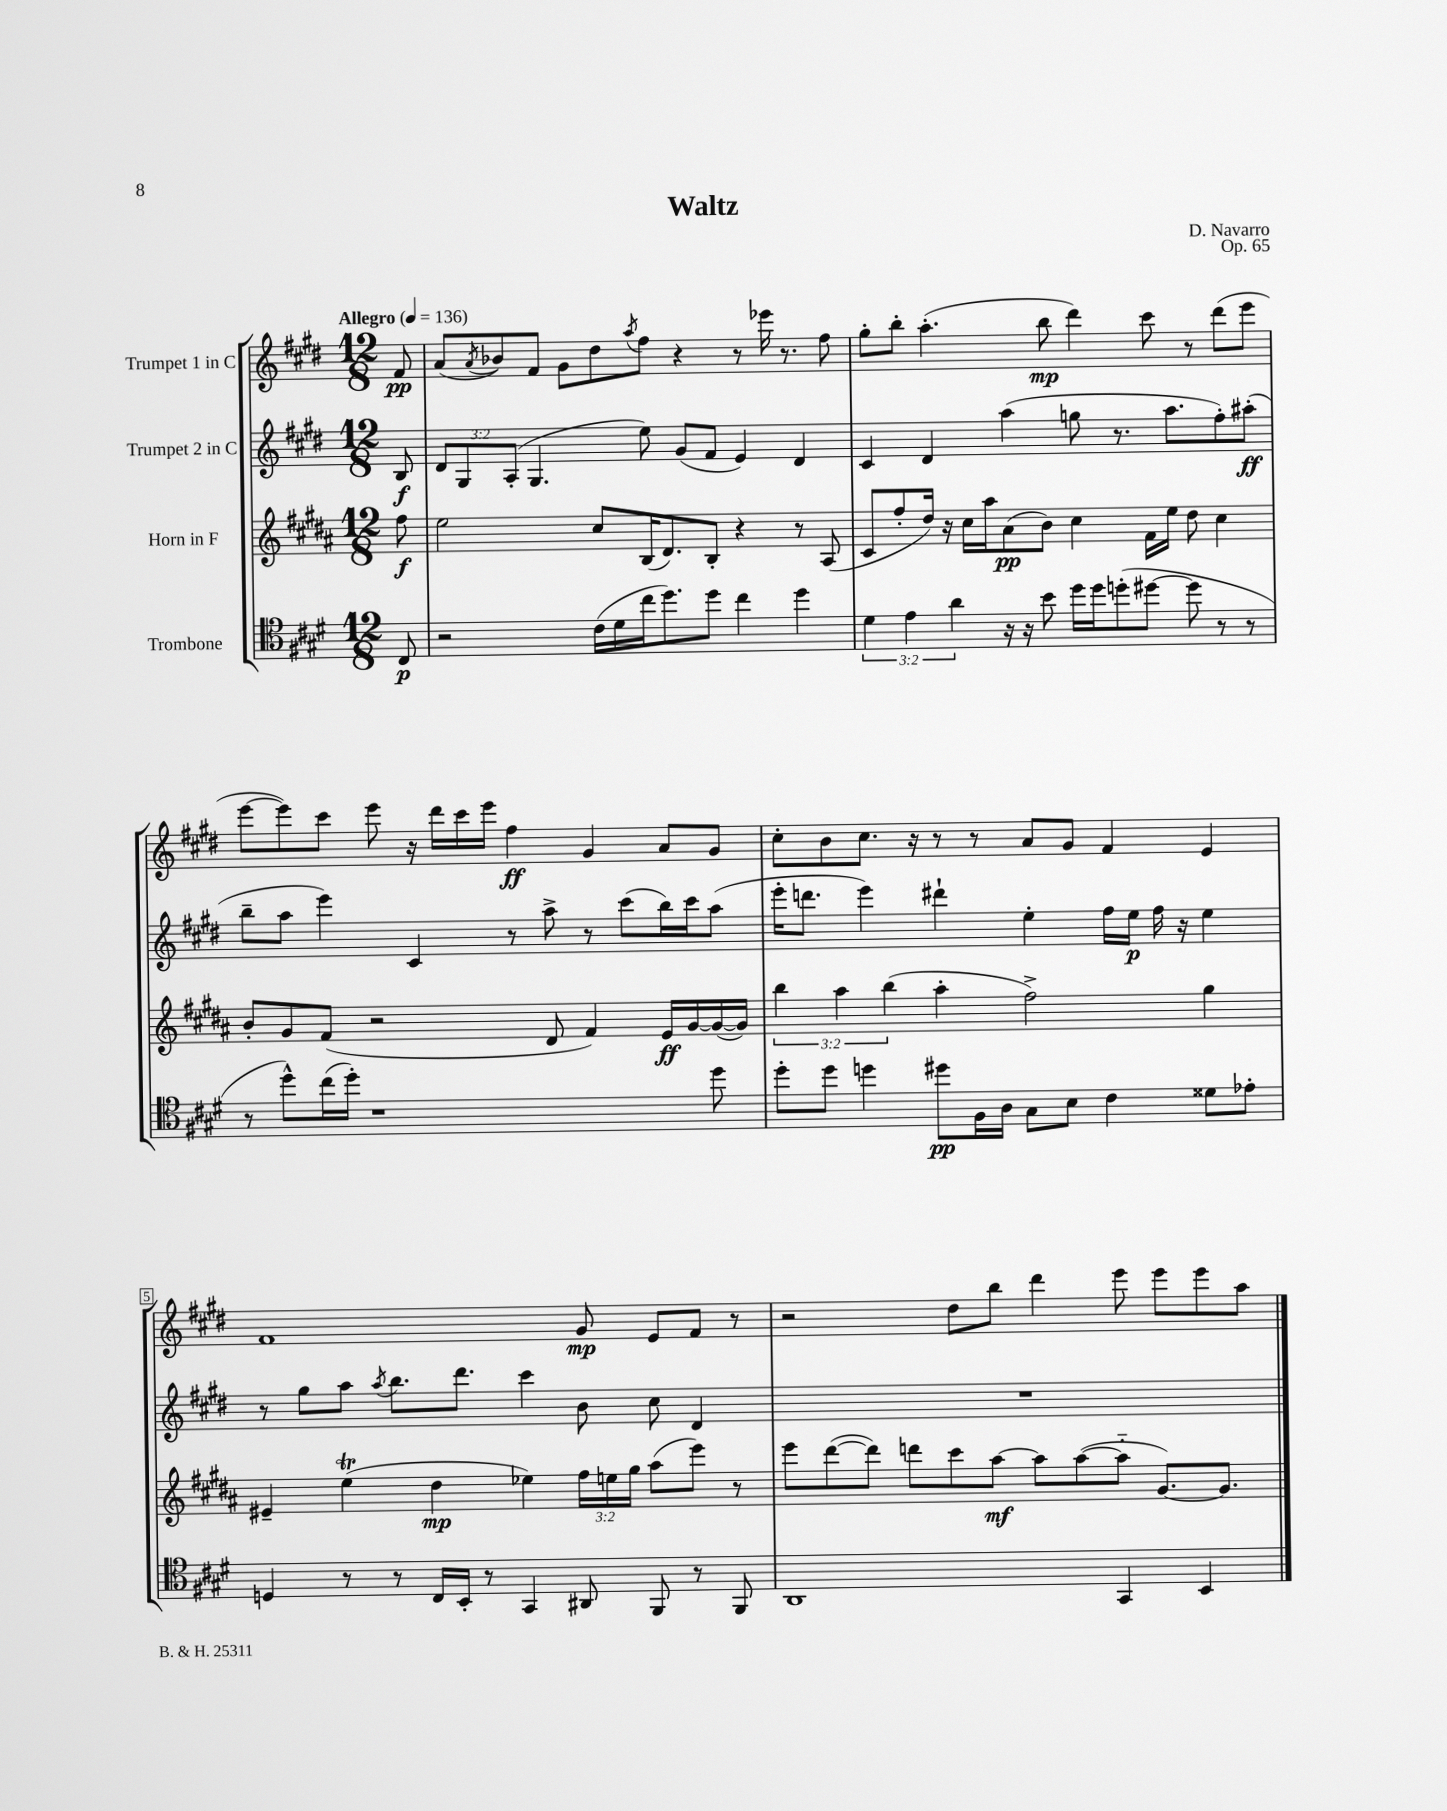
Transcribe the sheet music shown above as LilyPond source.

\header { title = "Waltz" composer = "D. Navarro" opus = "Op. 65" }
<<
\new StaffGroup <<
\new Staff = "s0" \with { instrumentName = "Trumpet 1 in C" } {
    \clef treble \key e \major \numericTimeSignature \time 12/8 \partial 8 \tempo "Allegro" 4 = 136
    fis'8\pp |
    a'8( \acciaccatura { a'8 } bes'8) fis'8 gis'8 dis''8 \acciaccatura { a''8 } fis''8 r4 r8 ees'''16 r8. fis''8 |
    gis''8-. b''8-. a''4.-.( b''8\mp dis'''4) cis'''8 r8 dis'''8( e'''8 |
    e'''8~ e'''8) cis'''8 e'''8 r16 dis'''16 cis'''16 e'''16 fis''4\ff gis'4 a'8 gis'8 |
    cis''8-. b'8 cis''8. r16 r8 r8 a'8 gis'8 fis'4 e'4 |
    fis'1 gis'8\mp e'8 fis'8 r8 |
    r2 dis''8 b''8 dis'''4 e'''8 e'''8 e'''8 a''8 \bar "|." |
}
\new Staff = "s1" \with { instrumentName = "Trumpet 2 in C" } {
    \clef treble \key e \major \numericTimeSignature \time 12/8 \override Staff.TupletNumber.text = #tuplet-number::calc-fraction-text \partial 8
    b8\f |
    \tuplet 3/2 { dis'8 gis8 a8-.( } gis4. e''8) gis'8( fis'8 e'4) dis'4 |
    cis'4 dis'4 a''4( g''8 r8. a''8. fis''8-.) ais''8-.\ff( |
    b''8-- a''8 e'''4) cis'4 r8 a''8-> r8 cis'''8( b''16) cis'''16 a''8( |
    e'''16-. d'''8. e'''4) dis'''4-! e''4-. fis''16 e''16\p fis''16 r16 e''4 |
    r8 gis''8 a''8 \acciaccatura { a''8 } b''8. dis'''8. cis'''4 b'8 cis''8 dis'4 |
    R1. \bar "|." |
}
\new Staff = "s2" \with { instrumentName = "Horn in F" } {
    \clef treble \key b \major \numericTimeSignature \time 12/8 \override Staff.TupletNumber.text = #tuplet-number::calc-fraction-text \partial 8
    fis''8\f |
    e''2 cis''8 b16( dis'8.) b8-. r4 r8 ais8( |
    cis'8 fis''8-. dis''16) r16 cis''16 ais''16 ais'8\pp( b'8) cis''4 fis'16 e''16 dis''8 cis''4 |
    b'8-. gis'8 fis'8( r2 dis'8 fis'4) e'16\ff gis'16~ gis'16~( gis'16) |
    \tuplet 3/2 { b''4 ais''4 b''4( } ais''4-. fis''2->) gis''4 |
    eis'4-- e''4\trill( dis''4\mp ees''4) \tuplet 3/2 { fis''16 e''16 gis''16 } ais''8( e'''8) r8 |
    e'''8 dis'''8~( dis'''8) d'''8 cis'''8 ais''8~\mf ais''8 ais''8~( ais''8-_ gis'8.~) gis'8. \bar "|." |
}
\new Staff = "s3" \with { instrumentName = "Trombone" } {
    \clef tenor \key e \major \numericTimeSignature \time 12/8 \override Staff.TupletNumber.text = #tuplet-number::calc-fraction-text \partial 8
    cis8\p |
    r2 cis'16( dis'16 cis''16 dis''8.) dis''8 cis''4 dis''4 |
    \tuplet 3/2 { dis'4 e'4 a'4 } r16 r16 b'8 dis''16 dis''16 d''8-.( dis''8~ dis''8 r8 r8 |
    r8 dis''8-^) cis''16( dis''16-.) r1 dis''8 |
    dis''8-. dis''8 d''4 dis''8\pp fis16 a16 gis8 b8 cis'4 disis'8 ees'8-. |
    d4 r8 r8 cis16 b,16-. r8 gis,4 ais,8 fis,8 r8 fis,8 |
    a,1 gis,4 b,4 \bar "|." |
}
>>
>>
\layout { \context { \Score \override BarNumber.break-visibility = ##(#f #t #t) barNumberVisibility = #(every-nth-bar-number-visible 5) \override BarNumber.stencil = #(make-stencil-boxer 0.1 0.3 ly:text-interface::print) } }
